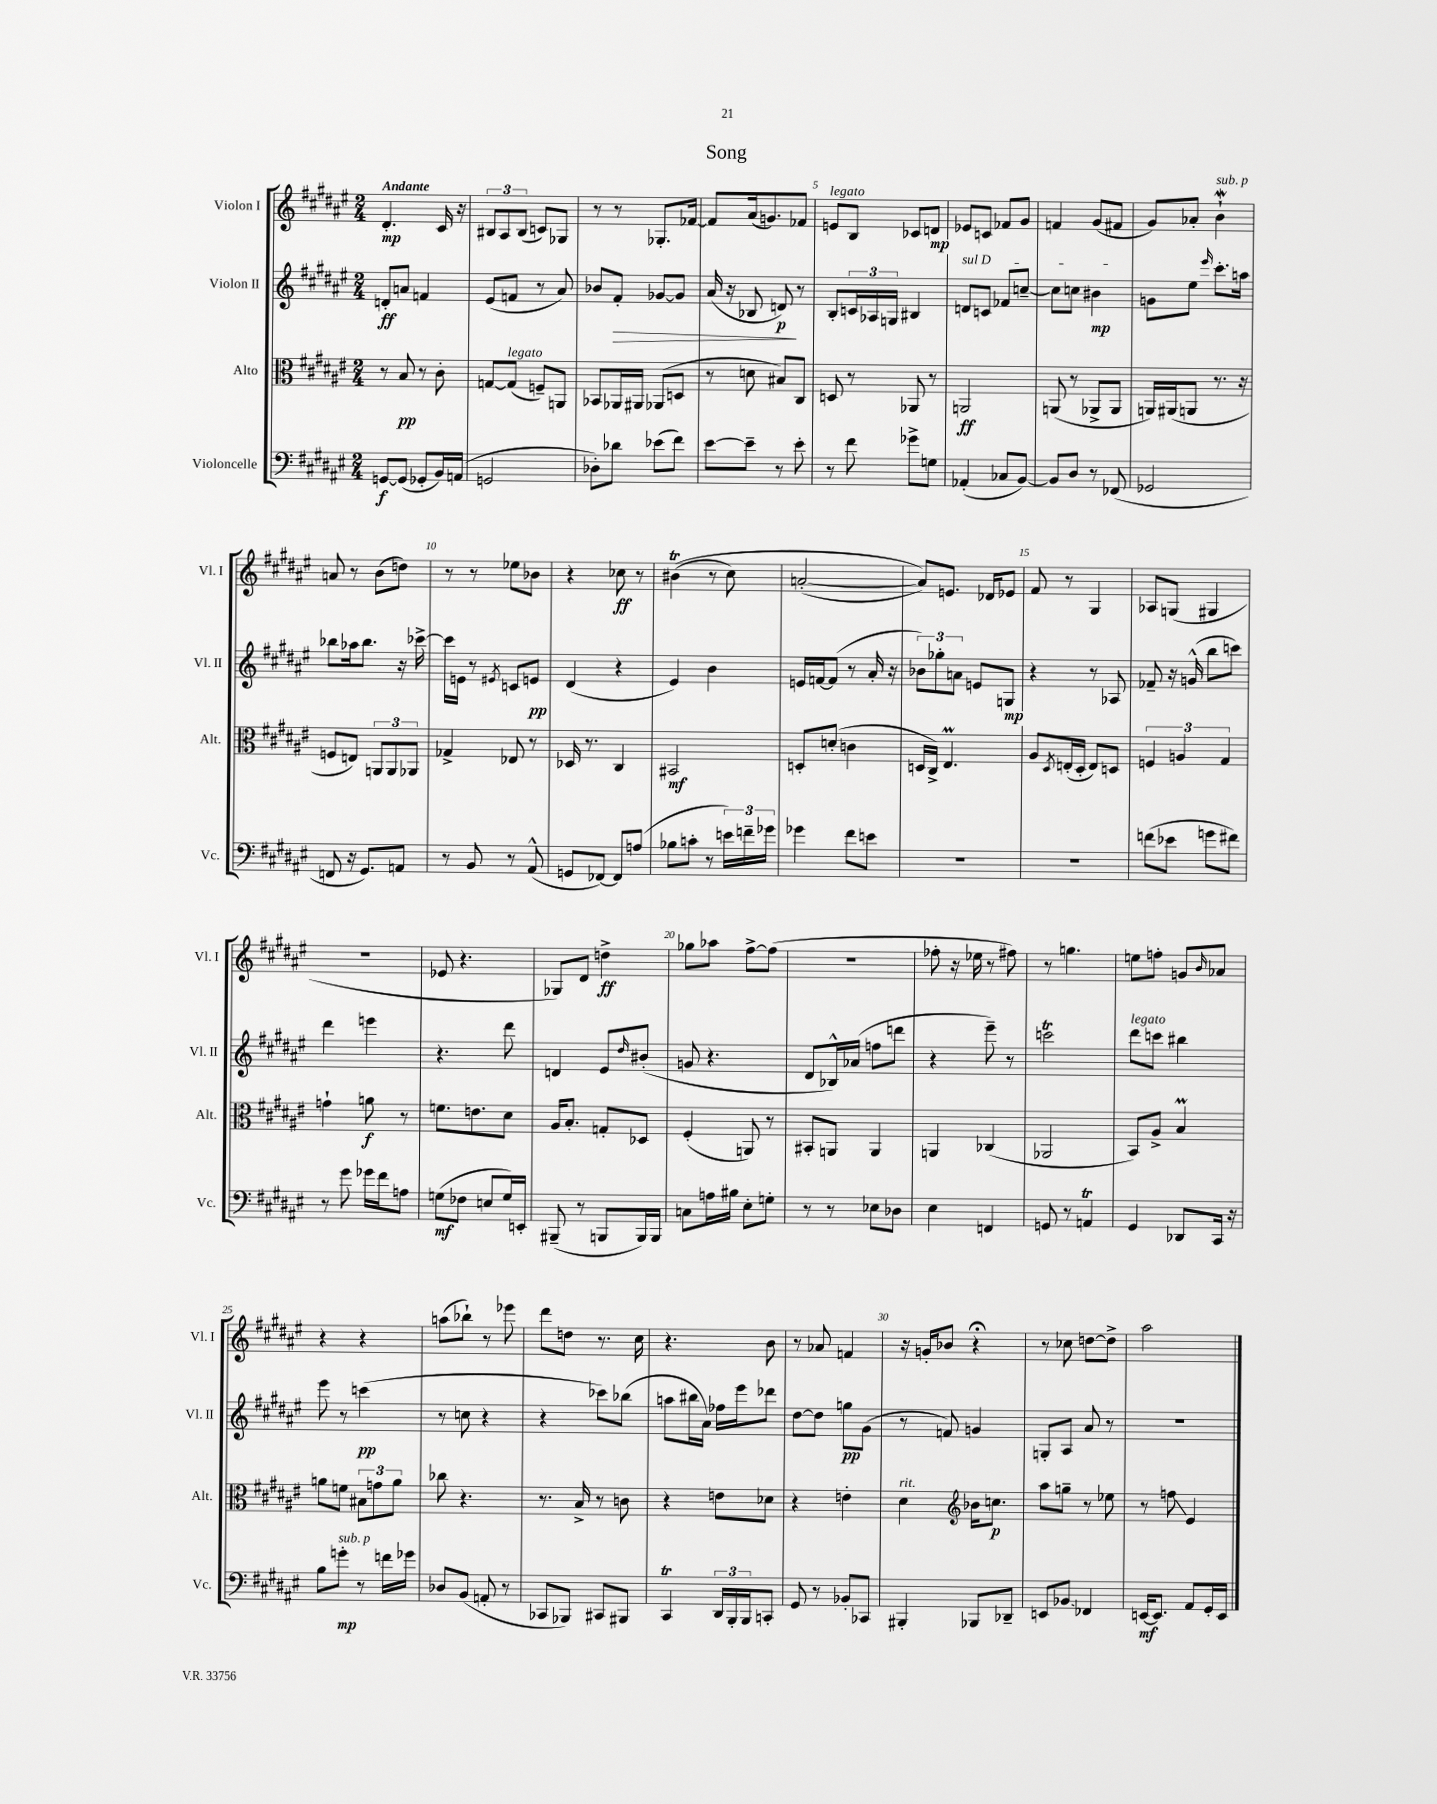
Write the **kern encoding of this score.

**kern	**kern	**kern	**kern
*staff4	*staff3	*staff2	*staff1
*clefF4	*clefC3	*clefG2	*clefG2
*k[f#c#g#d#a#e#]	*k[f#c#g#d#a#e#]	*k[f#c#g#d#a#e#]	*k[f#c#g#d#a#e#]
*M2/4	*M2/4	*M2/4	*M2/4
[8GG	8r	8d'	4.d#'
(8GG]	8B	8a	.
8GG-'	8r	4f	.
16BB)	8c#'	.	16c#
(16AA	.	.	16r
=	=	=	=
2GG	[8G	(8e#	12B#
.	.	.	12A#
.	(8G]	8f	.
.	.	.	(12B#
.	8F~)	8r	8c)
.	8AA	8a#)	8G-
=	=	=	=
8D-')	8BB-	8b-	8r
8d-	16AA-	8f#'	8r
.	16AA#	.	.
(8e-	(8AA-	[8g-	8.G-'
8f#)	8D	8g-]	.
.	.	.	[16f-
=	=	=	=
[8e#	8r	(16a#	8f-]
.	.	16r	.
8e#~]	8d	8B-	(16a#
.	.	.	8.g)
8r	8B#)	8d)	.
8e#'	8C#	8r	8f-
=	=	=	=
8r	8D	8B'	8e
8f#	8r	24c	8B
.	.	24A-	.
.	.	24G	.
8g-^	8AA-	4B#	8c-
8G	8r	.	8d
=	=	=	=
(4AA-'	2AA	8d	8e-
.	.	8c	8c
8C-	.	8f-	8f-
[8BB)	.	[8cc~	8g#
=	=	=	=
8BB]	(8AA	8cc]	4f
8D#	8r	8cc	.
8r	8AA-^	4b#	(8g#
(8FF-	8AA-	.	8f#
=	=	=	=
2GG-	16AA)	8g	8g#)
.	(16AA#	.	.
.	8AA	8ee#	8a-'
.	.	16qqeee#	.
.	8.r	8.ccc#'	4b`
.	16r	16aa	.
=	=	=	=
8FF	8F	8bb-	8a
16r	8E)	16aa-	8r
8.GG#)	.	8.bb-	.
.	12AA	.	(8b
.	12AA	.	.
8AA	.	16r	8dd)
.	12AA-	.	.
.	.	[16ccc-^	.
=	=	=	=
8r	4G-^	16ccc-]	8r
.	.	16e	.
8BB	.	8r	8r
.	.	8qe#	.
8r	8E-	8c	8ee-
(8AA#^^	8r	8e	8b-
=	=	=	=
8GG	16D-	(4d#	4r
.	8.r	.	.
[8FF-)	.	.	.
8FF-]	4C#	4r	8cc-
(8A	.	.	8r
=	=	=	=
8B-	2BB#	4e#)	&((4b#
8c'	.	.	.
8r	.	4b	8r
24e)	.	.	8cc#)
24f~	.	.	.
24g-	.	.	.
=	=	=	=
4g-	8D'	16e	([2a'
.	.	[16f	.
.	(8d'	(8f]	.
8f#	4c	8r	.
8e	.	16a#'	.
.	.	16r	.
=	=	=	=
2r	16D	12b-)	8a])&)
.	16C#^)	.	.
.	.	12gg-'	.
.	4.E#	.	8.e
.	.	12a	.
.	.	8e	.
.	.	.	16d-
.	.	8G	8e-
=	=	=	=
2r	8A#	4r	8f#
.	8qD#	.	.
.	(16E'	.	8r
.	16D#'	.	.
.	8E)	8r	4G#
.	8D	8A-	.
=	=	=	=
(8f	6F	8f-~	8A-
8e-	.	16r	(8G
.	6A	.	.
.	.	(16g^^	.
8g	.	8bb	4G#
.	6G#	.	.
8f#)	.	8ccc)	.
=	=	=	=
8r	4g`	4ddd#	2r
8g#	.	.	.
16g-	8a	4eee	.
16f#	.	.	.
8A	8r	.	.
=	=	=	=
(8G	8.f	4.r	8e-
8F-	.	.	4.r
.	8.e	.	.
8E	.	.	.
16G)	8d#	8ddd#	.
16EE'	.	.	.
=	=	=	=
(8BBB#~	16A#	4d	8G-)
.	8.B'	.	.
8r	.	.	8d#
8BBB	8G'	8e#	4dd^
.	.	16qqdd#	.
16BBB)	8D-	(8b#'	.
16BBB	.	.	.
=	=	=	=
8C	(4F#'	8g	8gg-
16A	.	4.r	8aa-
16B#	.	.	.
8E#'	8AA)	.	[8ff#^
8G'	8r	.	(8ff#]
=	=	=	=
8r	8BB#'	8d#	2r
8r	8AA	16B-^^)	.
.	.	(16a-	.
8E-	4AA	8ff	.
8D-	.	8ddd	.
=	=	=	=
4E#	4AA	4r	8ff-'
.	.	.	16r
.	.	.	16ee-
4FF	(4C-	8eee#~)	8r
.	.	8r	8ff#)
=	=	=	=
8GG	2AA-	2ccc	8r
8r	.	.	4.gg
4AA	.	.	.
=	=	=	=
4GG#	8BB)	8ddd#	8ee
.	8A#^	8ccc	8ff'
8DD-	4B	4bb#	8g
.	.	.	16qqb
16CC#	.	.	8a-
16r	.	.	.
=	=	=	=
8B	8a	8eee#	4r
8g'	8f	8r	.
8r	12B#	(4ccc	4r
.	12g	.	.
16f	.	.	.
.	12a	.	.
16g-	.	.	.
=	=	=	=
8D-	8cc-	8r	(8aa
(8BB	4.r	8cc	8bb-`)
8AA'	.	4r	8r
8r	.	.	8eee-
=	=	=	=
8CC-	8.r	4r	8ddd#
8BBB-)	.	.	8dd
.	16B^	.	.
8CC#	8r	8ccc-)	8.r
8BBB#	8c	(8bb-	.
.	.	.	16cc#
=	=	=	=
4CC#	4r	8aa	4.r
.	.	16bb#	.
.	.	16a#)	.
24DD#	8e	16ff-	.
24BBB'	.	.	.
.	.	16eee#	.
24BBB	.	.	.
8CC'	8d-	8ddd-	8b
=	=	=	=
8GG#	4r	[8dd#	8r
8r	.	8dd#]	8a-
8BB-'	4e'	8gg	4f
8CC-	.	(8g#	.
=	=	=	=
4BBB#'	4d#	8r	16r
.	.	.	16g'
.	.	8f)	8b-
*	*clefG2	*	*
8BBB-	16b-	4g	4r;
.	8.cc	.	.
8DD-~	.	.	.
=	=	=	=
8EE	8aa#	8G'	8r
8BB-	8gg~	8A#	8cc-
4FF-	8r	8a#	[8dd
.	8ee-	8r	8dd^]
=	=	=	=
[16EE	8r	2r	2aa#
8.EE]	.	.	.
.	8ff	.	.
8AA#	4e#	.	.
16GG#'	.	.	.
16EE	.	.	.
==	==	==	==
*-	*-	*-	*-
